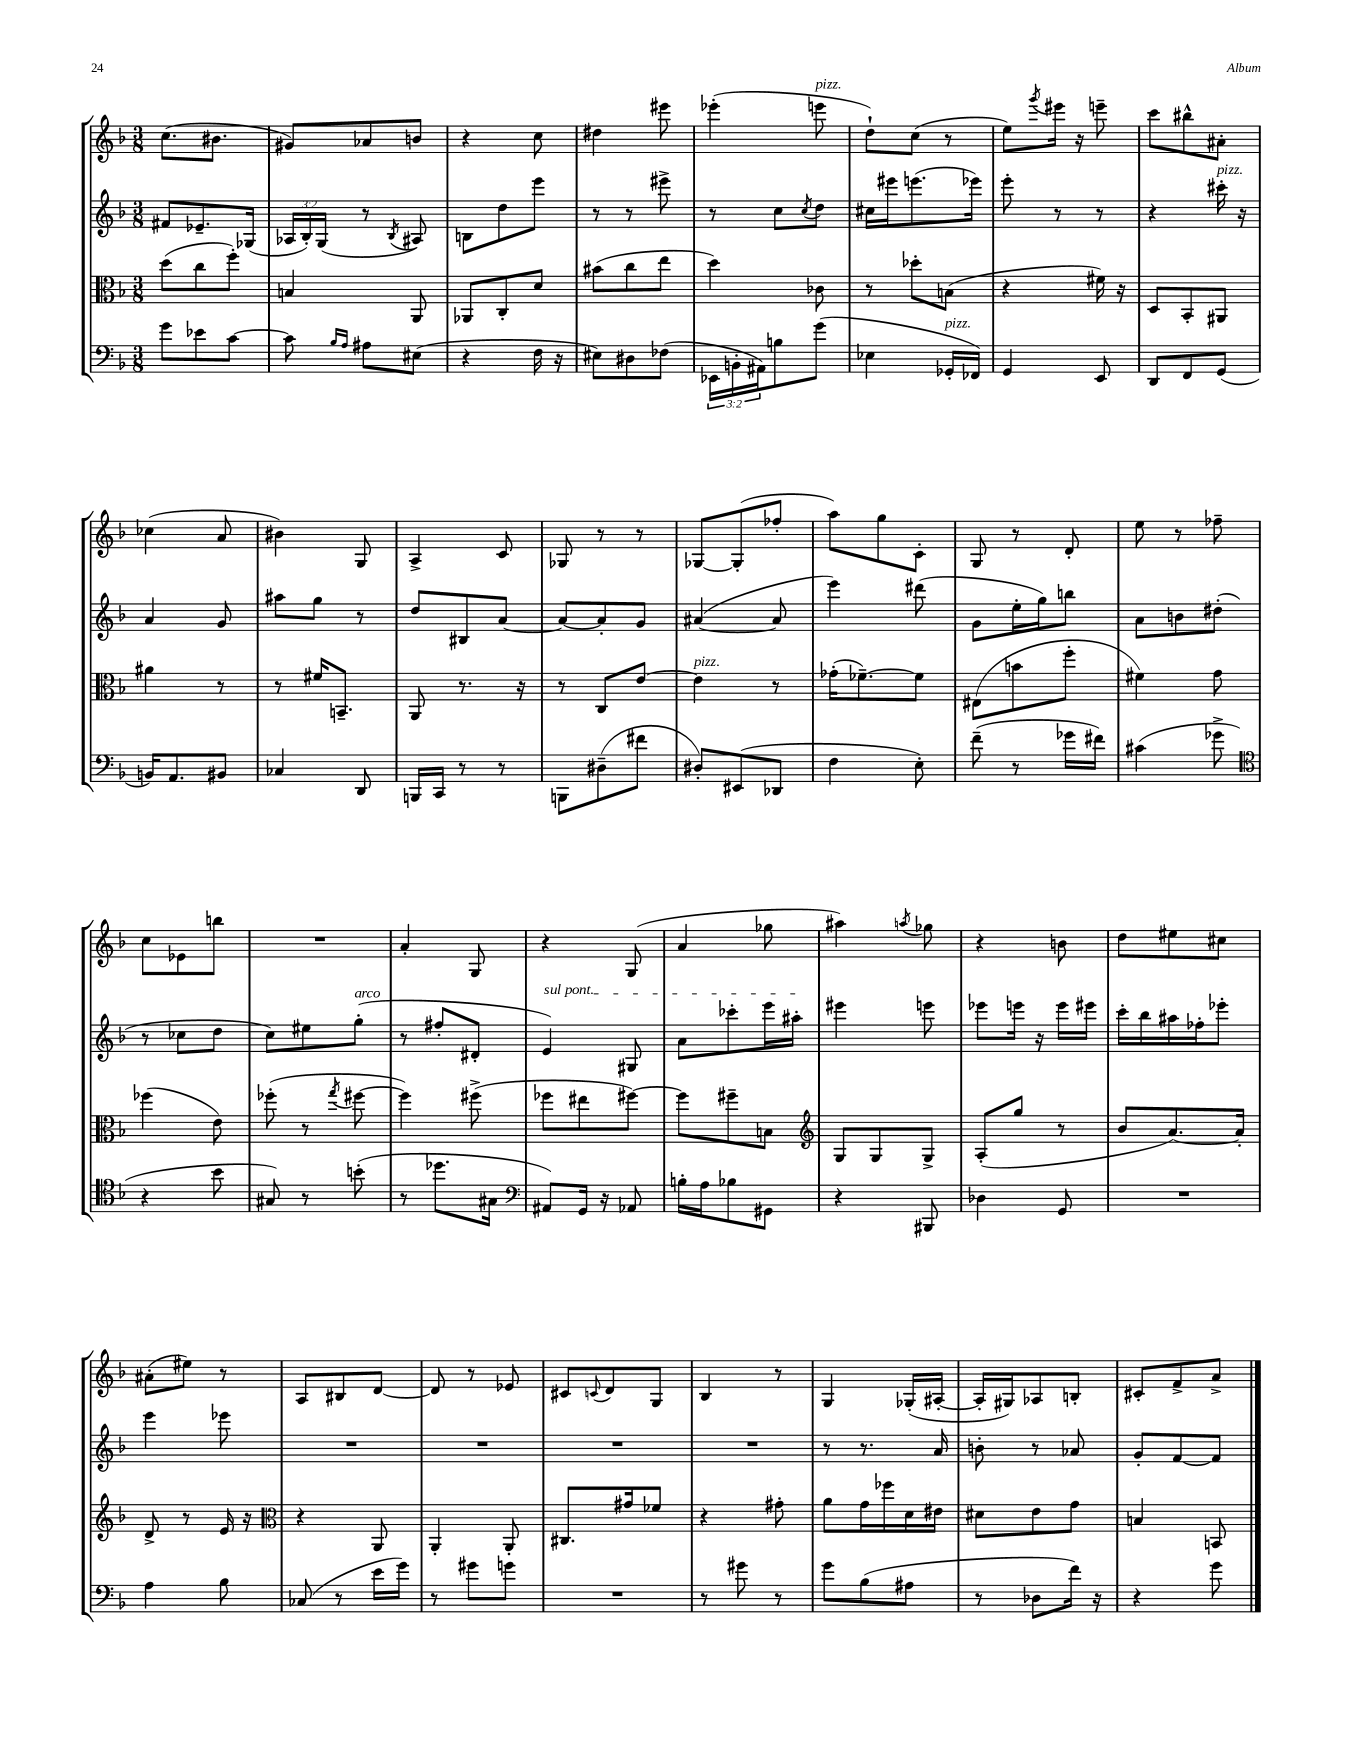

**kern	**kern	**kern	**kern
*staff4	*staff3	*staff2	*staff1
*clefF4	*clefC3	*clefG2	*clefG2
*k[b-]	*k[b-]	*k[b-]	*k[b-]
*M3/8	*M3/8	*M3/8	*M3/8
8g	(8dd	8f#	(8.cc
8e-	8cc	8.e-~	.
.	.	.	8.b#
[8c	8ff')	.	.
.	.	(16G-	.
=	=	=	=
8c]	4B	24A-	8g#)
.	.	24B-')	.
.	.	(24G	.
16qqB-	.	.	.
16qqA	.	.	.
8A#	.	8r	8a-
.	.	8qB-	.
(8E#	8AA	8A#)	8b
=	=	=	=
4r	8AA-	8B	4r
.	8C'	8dd	.
16F	8d	8eee	8cc
16r	.	.	.
=	=	=	=
8E#)	(8b#	8r	4dd#
8D#	8cc	8r	.
(8F-	8ee	8eee#^	8eee#
=	=	=	=
24EE-	4dd)	8r	(4eee-'
24BB'	.	.	.
24AA#)	.	.	.
8B	.	8cc	.
.	.	8qcc	.
(8g	8c-	8dd	8eee
=	=	=	=
4E-	8r	16cc#	8dd`)
.	.	16eee#	.
.	8dd-'	(8.eee	(8cc
16GG-'	(8B	.	8r
16FF-)	.	16eee-)	.
=	=	=	=
4GG	4r	8eee'	8ee)
.	.	.	8qggg
.	.	8r	16eee#
.	.	.	16r
8EE	16f#)	8r	8eee~
.	16r	.	.
=	=	=	=
8DD	8D	4r	8ccc
8FF	8BB-'	.	8bb#^^
(8GG	8AA#	16ccc#'	8a#'
.	.	16r	.
=	=	=	=
16BB)	4a#	4a	(4cc-
8.AA	.	.	.
8BB#	8r	8g	8a
=	=	=	=
4C-	8r	8aa#	4b#)
.	16f#	8gg	.
.	8.BB~	.	.
8DD	.	8r	8G
=	=	=	=
16BBB	8AA	8dd	4A^
16CC	.	.	.
8r	8.r	8B#	.
8r	.	[8a	8c
.	16r	.	.
=	=	=	=
8BBB	8r	8a_	8G-
(8D#~	8C	8a']	8r
8f#	[8e	8g	8r
=	=	=	=
8D#')	4e]	([4a#	[8G-
(8EE#	.	.	(8G-']
8DD-	8r	8a#]	8ff-'
=	=	=	=
4F	(16g-'	4eee)	8aa)
.	[8.f-~)	.	.
.	.	.	8gg
8E')	8f-]	(8ddd#	8c'
=	=	=	=
(8f~	(8E#	8g	8G
8r	8b	16ee'	8r
.	.	16gg)	.
16g-	8ff'	8bb	8d'
16f#)	.	.	.
=	=	=	=
(4c#	4f#)	8a	8ee
.	.	8b	8r
8g-^	8g	(8dd#'	8ff-~
=	=	=	=
*clefC4	*	*	*
4r	(4ff-	8r	8cc
.	.	8cc-	8e-
8b-	8e)	8dd	8bb
=	=	=	=
8G#)	(8ff-'	8cc)	4.r
8r	8r	8ee#	.
.	8qgg	.	.
(8b'	[8ff#	(8gg'	.
=	=	=	=
8r	4ff#])	8r	4a'
8.dd-	.	8ff#'	.
.	(8ff#^	8d#'	8G
16G#	.	.	.
=	=	=	=
*clefF4	*	*	*
8AA#)	8ff-	4e)	4r
16GG	8ee#	.	.
16r	.	.	.
8AA-	[8ff#)	8G#	(8G
=	=	=	=
16B'	8ff#]	8a	4a
16A	.	.	.
8B-	8ff#~	8ccc-'	.
8GG#	8B	16eee	8gg-
.	.	16aa#'	.
=	=	=	=
*	*clefG2	*	*
4r	8G	4eee#	4aa#)
.	8G	.	.
.	.	.	8qaa
8BBB#	8G^	8eee	8gg-
=	=	=	=
4D-	(8A'	8eee-	4r
.	8gg	16eee	.
.	.	16r	.
8GG	8r	16eee	8b
.	.	16eee#	.
=	=	=	=
4.r	8b-	16ccc'	8dd
.	.	16bb-	.
.	[8.a)	16aa#	8ee#
.	.	16ff-'	.
.	.	8eee-'	8cc#
.	16a']	.	.
=	=	=	=
4A	8d^	4eee	(8a#'
.	8r	.	8ee#)
8B-	16e	8eee-	8r
.	16r	.	.
=	=	=	=
*	*clefC3	*	*
(8C-	4r	4.r	8A
8r	.	.	8B#
16e	8AA	.	[8d
16g)	.	.	.
=	=	=	=
8r	4AA'	4.r	8d]
8g#	.	.	8r
8g	8AA'	.	8e-
=	=	=	=
4.r	8.C#	4.r	8c#
.	.	.	8qqc
.	.	.	8d
.	16g#	.	.
.	8f-	.	8G
=	=	=	=
8r	4r	4.r	4B-
8g#	.	.	.
8r	8g#'	.	8r
=	=	=	=
8g	8a	8r	4G
(8B-	16g	8.r	.
.	16ff-	.	.
8A#	16d	.	(16G-'
.	16e#	16a	[16A#'
=	=	=	=
8r	8d#	8b'	16A#']
.	.	.	16G#)
8D-	8e	8r	8A-
16f)	8g	8a-	8B'
16r	.	.	.
=	=	=	=
4r	4B	8g'	8c#'
.	.	[8f	8f^
8g	8BB	8f]	8a^
==	==	==	==
*-	*-	*-	*-
